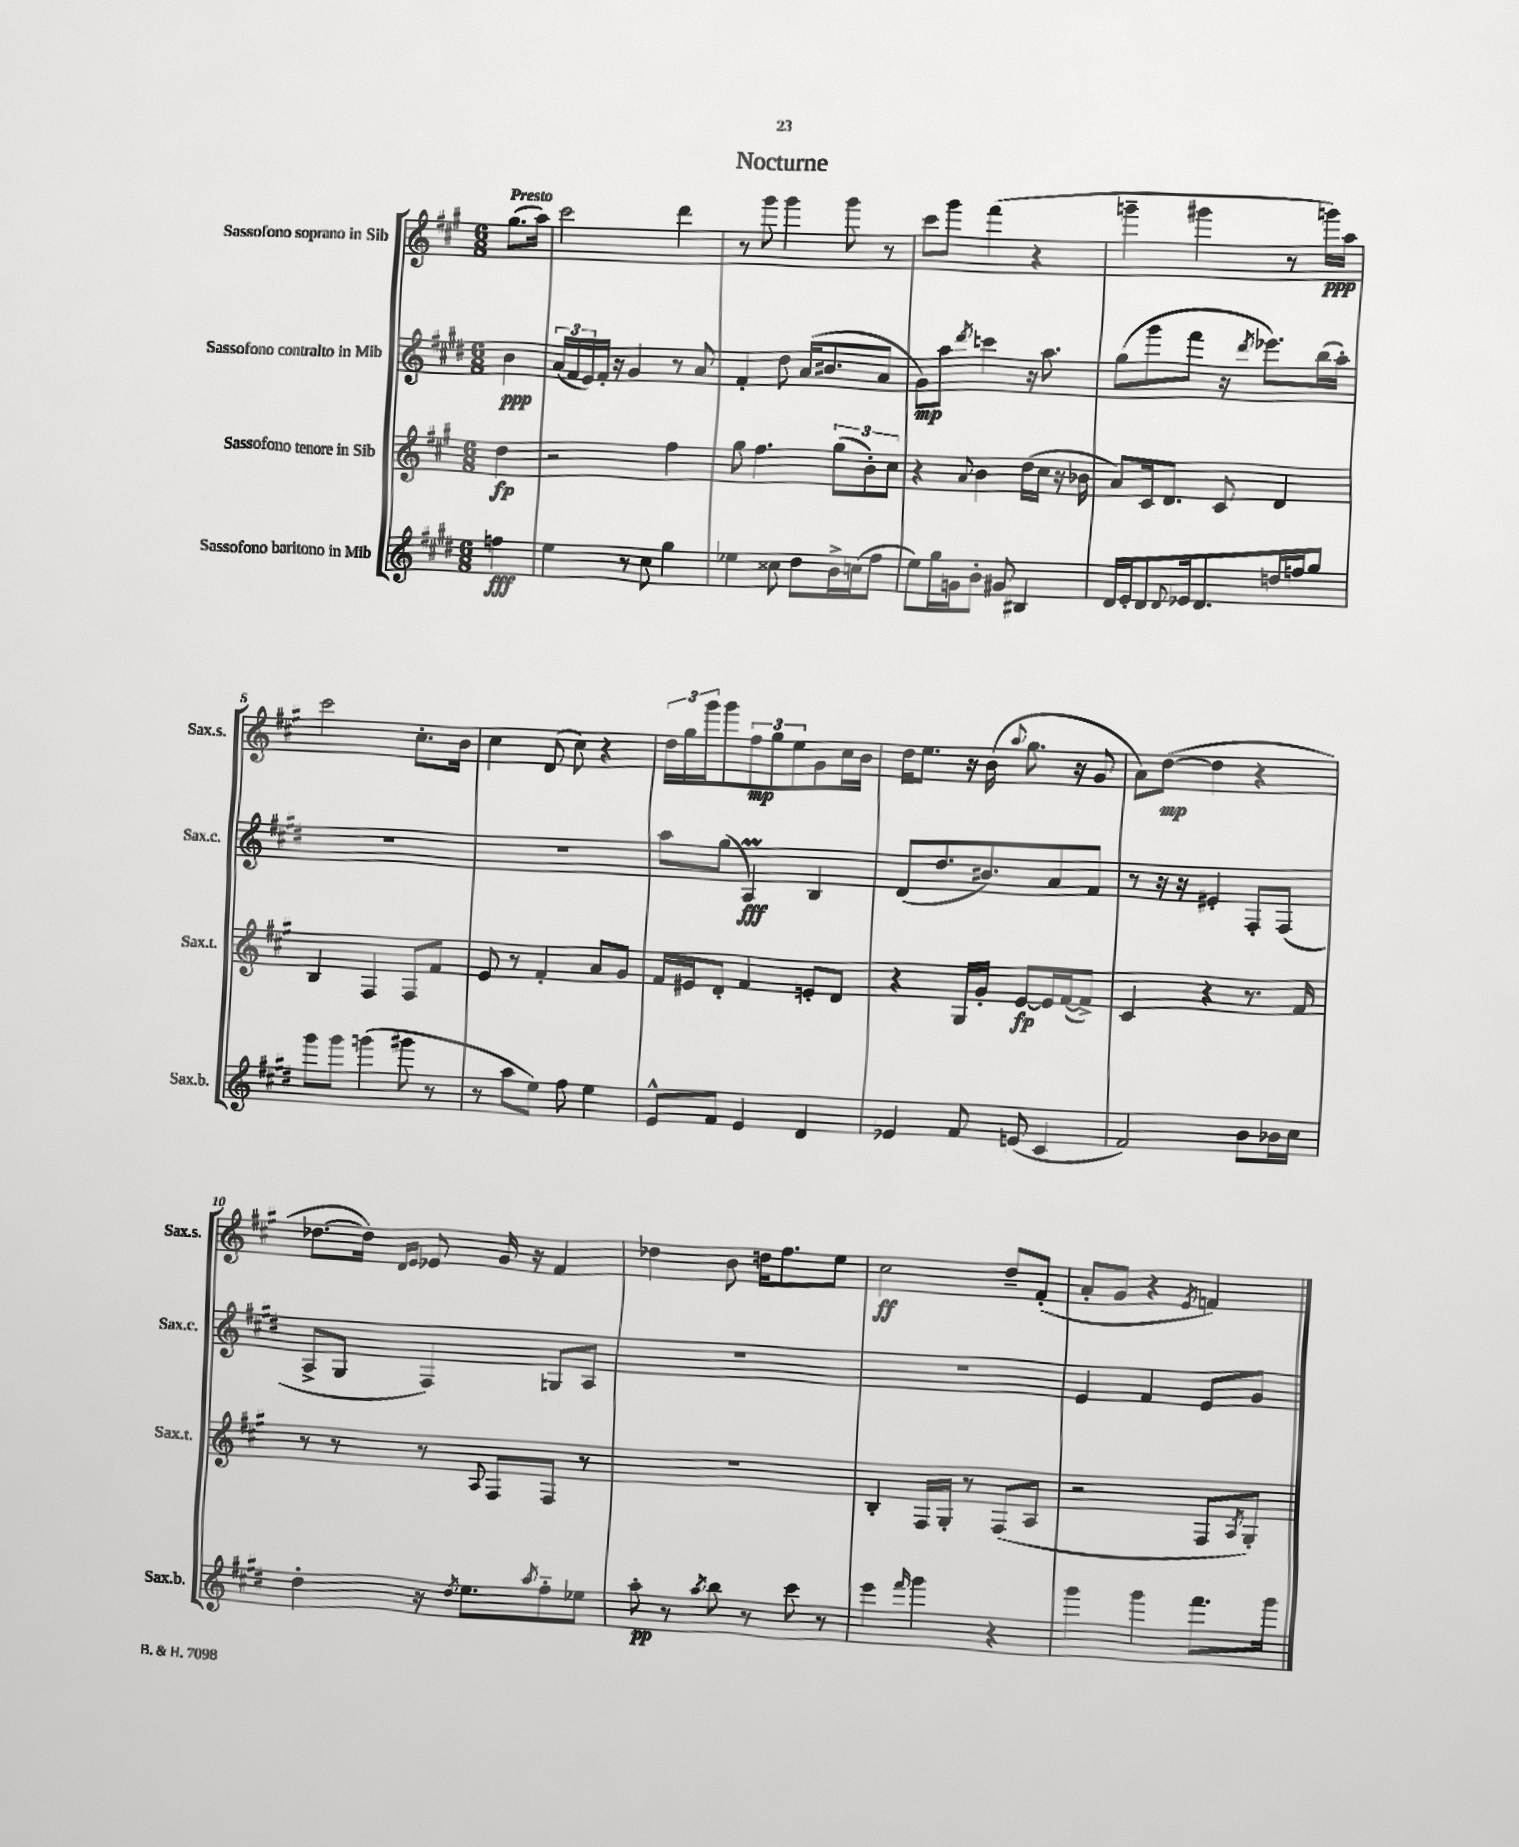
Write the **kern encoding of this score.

**kern	**dynam	**kern	**dynam	**kern	**dynam	**kern	**dynam
*part4	*part4	*part3	*part3	*part2	*part2	*part1	*part1
*staff4	*staff4	*staff3	*staff3	*staff2	*staff2	*staff1	*staff1
*I"Sassofono baritono in Mib	*	*I"Sassofono tenore in Sib	*	*I"Sassofono contralto in Mib	*	*I"Sassofono soprano in Sib	*
*I'Sax.b.	*	*I'Sax.t.	*	*I'Sax.c.	*	*I'Sax.s.	*
*clefG2	*	*clefG2	*	*clefG2	*	*clefG2	*
*k[f#c#g#d#]	*	*k[f#c#g#]	*	*k[f#c#g#d#]	*	*k[f#c#g#]	*
*M6/8	*	*M6/8	*	*M6/8	*	*M6/8	*
=	=	=	=	=	=	=	=
!	!	!	!	!	!	!LO:TX:a:B:t=Presto	!
4ffn\	fff	4dd\	fp	4b\	ppp	(8.gg#\L	.
.	.	.	.	.	.	16aa\Jk)	.
=1	=1	=1	=1	=1	=1	=1	=1
4ee\	.	2r	.	(24a/LL	.	2ccc#\	.
.	.	.	.	24f#/	.	.	.
.	.	.	.	24e/)	.	.	.
.	.	.	.	16f#'/JJ	.	.	.
.	.	.	.	16r	.	.	.
8r	.	.	.	4g#/	.	.	.
8cc#\	.	.	.	.	.	.	.
4gg#\	.	4ff#\	.	8r	.	4ddd\	.
.	.	.	.	8a/	.	.	.
=2	=2	=2	=2	=2	=2	=2	=2
4ee-X\	.	8gg#\	.	4f#'/	.	8r	.
.	.	4.ff#\	.	.	.	8ggg#\	.
8cc##X\	.	.	.	8dd#\	.	4ggg#\	.
8dd#\L	.	.	.	(16a/KL	.	.	.
.	.	.	.	8.b#X/	.	.	.
16b^\L	.	(12gg#\L	.	.	.	8ggg#\	.
(16ccn\J	.	.	.	.	.	.	.
.	.	12b'\)	.	.	.	.	.
8ff#\J	.	.	.	8a/J	.	8r	.
.	.	12cc#\J	.	.	.	.	.
=3	=3	=3	=3	=3	=3	=3	=3
8ee\L)	.	4r	.	8g#\L)	mp	8ccc#\L	.
16gg#\L	.	.	.	8aa\J	.	8ggg#\J	.
16gn\J	.	.	.	.	.	.	.
.	.	8qqa/	.	8qddd#/	.	.	.
8b'\J	.	4b\	.	4cccn\	.	(4fff#\	.
8g#X/	.	.	.	.	.	.	.
4B#X/	.	(16dd\LL	.	16r	.	4r	.
.	.	16cc#\JJ	.	8.aa\	.	.	.
.	.	16r	.	.	.	.	.
.	.	16b-X\	.	.	.	.	.
=4	=4	=4	=4	=4	=4	=4	=4
16d#/LL	.	8a/L)	.	(8gg#\L	.	4gggn~\	.
16e'/J	.	.	.	.	.	.	.
8d#/	.	16c#/k	.	8ggg#\	.	.	.
.	.	8.d/J	.	.	.	.	.
8qqd#/	.	.	.	.	.	.	.
16e-X/k	.	.	.	8fff#\J	.	4ggg#X\	.
8.d#/	.	.	.	.	.	.	.
.	.	8c#/	.	16r	.	.	.
.	.	.	.	8qddd#/	.	.	.
.	.	.	.	8.eee-X\L)	.	.	.
16ddn/L	.	4d/	.	.	.	8r	.
16ffn/J	.	.	.	.	.	.	.
8gg#/J	.	.	.	(16bb\L	.	16gggn\LL)	ppp
.	.	.	.	16aa'\JJ)	.	16aa\JJ	.
!!LO:LB:g=z
=5	=5	=5	=5	=5	=5	=5	=5
8ggg#\L	.	4B/	.	2.r	.	2ccc#\	.
8ggg#\J	.	.	.	.	.	.	.
(4gggn\	.	4F#/	.	.	.	.	.
8ggg#X\	.	8F#/L	.	.	.	8.cc#'\L	.
8r	.	8f#/J	.	.	.	.	.
.	.	.	.	.	.	16b\Jk	.
=6	=6	=6	=6	=6	=6	=6	=6
8r	.	8e/	.	2.r	.	4cc#\	.
8aa\L	.	8r	.	.	.	.	.
8ee\J)	.	4f#'/	.	.	.	(8d/	.
8ff#\	.	.	.	.	.	8cc#\)	.
4ee\	.	8a/L	.	.	.	4r	.
.	.	8g#/J	.	.	.	.	.
=7	=7	=7	=7	=7	=7	=7	=7
8e^^/L	.	16f#/LL	.	8aa\L	.	24dd\LL	.
.	.	.	.	.	.	24gg#\	.
.	.	16e#X/J	.	.	.	.	.
.	.	.	.	.	.	24ggg#\J	.
8f#/J	.	8d'/J	.	(8gg#\J	.	8ggg#\	.
4e/	.	4f#/	.	4AM/)	fff	12ff#\	mp
.	.	.	.	.	.	12gg#\	.
.	.	.	.	.	.	12ee\	.
4d#/	.	8en'/L	.	4B/	.	8g#\	.
.	.	8d/J	.	.	.	16cc#\L	.
.	.	.	.	.	.	16b\JJ	.
=8	=8	=8	=8	=8	=8	=8	=8
4e-X/	.	4r	.	(8d#/L	.	16dd\KL	.
.	.	.	.	.	.	8.ee\J	.
.	.	.	.	8.dd#/	.	.	.
8f#/	.	16G#/LL	.	.	.	16r	.
.	.	16g#'/JJ	.	8.b#X/)	.	(16b\	.
.	.	.	.	.	.	8qqaa/	.
(8en/	.	[8e/L	fp	.	.	8.gg#\	.
4c#/	.	16e/L]	.	8a/	.	.	.
.	.	([16f#/J	.	.	.	16r	.
.	.	8f#^/J])	.	8f#/J	.	8g#/	.
=9	=9	=9	=9	=9	=9	=9	=9
2f#/)	.	4c#/	.	8r	.	8a\L)	.
.	.	.	.	16r	.	([8dd\J	mp
.	.	.	.	16r	.	.	.
.	.	4r	.	4e#X'/	.	4dd\]	.
8b\L	.	8.r	.	8F#'/L	.	4r	.
16b-X\L	.	.	.	(8F#/J	.	.	.
16cc#\JJ	.	16f#/	.	.	.	.	.
!!LO:LB:g=z
=10	=10	=10	=10	=10	=10	=10	=10
4dd#'\	.	8r	.	8A^/L	.	[8.dd-X\L	.
.	.	8r	.	8G#/J	.	.	.
.	.	.	.	.	.	16dd-\Jk])	.
.	.	.	.	.	.	16qqd/LL	.
.	.	.	.	.	.	16qqe/JJ	.
16r	.	8r	.	4F#/)	.	8e-X/	.
8qdd#/	.	.	.	.	.	.	.
8.ee\L	.	.	.	.	.	.	.
.	.	8qqA/	.	.	.	.	.
.	.	8F#/L	.	.	.	16g#/	.
.	.	.	.	.	.	16r	.
8qaa/	.	.	.	.	.	.	.
8ff#\	.	8F#/J	.	8Gn/L	.	4f#/	.
8ee-X\J	.	8r	.	8A/J	.	.	.
=11	=11	=11	=11	=11	=11	=11	=11
8aa'\	pp	2.r	.	2.r	.	4dd-X\	.
8r	.	.	.	.	.	.	.
8qaa/	.	.	.	.	.	.	.
8bb\	.	.	.	.	.	8b\	.
8r	.	.	.	.	.	16ddn\KL	.
.	.	.	.	.	.	8.ff#\	.
8ccc#\	.	.	.	.	.	.	.
8r	.	.	.	.	.	8ee\J	.
=12	=12	=12	=12	=12	=12	=12	=12
4eee\	.	4B'/	.	2.r	.	2cc#\	ff
16qqfff#/	.	.	.	.	.	.	.
4ggg#\	.	16F#/LL	.	.	.	.	.
.	.	16G#'/JJ	.	.	.	.	.
.	.	8r	.	.	.	.	.
4r	.	(8F#/L	.	.	.	8dd~/L	.
.	.	8A/J	.	.	.	(8f#'/J	.
=13	=13	=13	=13	=13	=13	=13	=13
4ggg#\	.	2r	.	4e/	.	8a'/L	.
.	.	.	.	.	.	8g#/J	.
4ggg#\	.	.	.	4f#/	.	4r	.
.	.	.	.	.	.	8qe/	.
8.fff#\L	.	8F#/L	.	8e/L	.	4fn/)	.
.	.	8qA/	.	.	.	.	.
.	.	8G#'/J)	.	8g#/J	.	.	.
16ggg#\Jk	.	.	.	.	.	.	.
==	==	==	==	==	==	==	==
*-	*-	*-	*-	*-	*-	*-	*-
